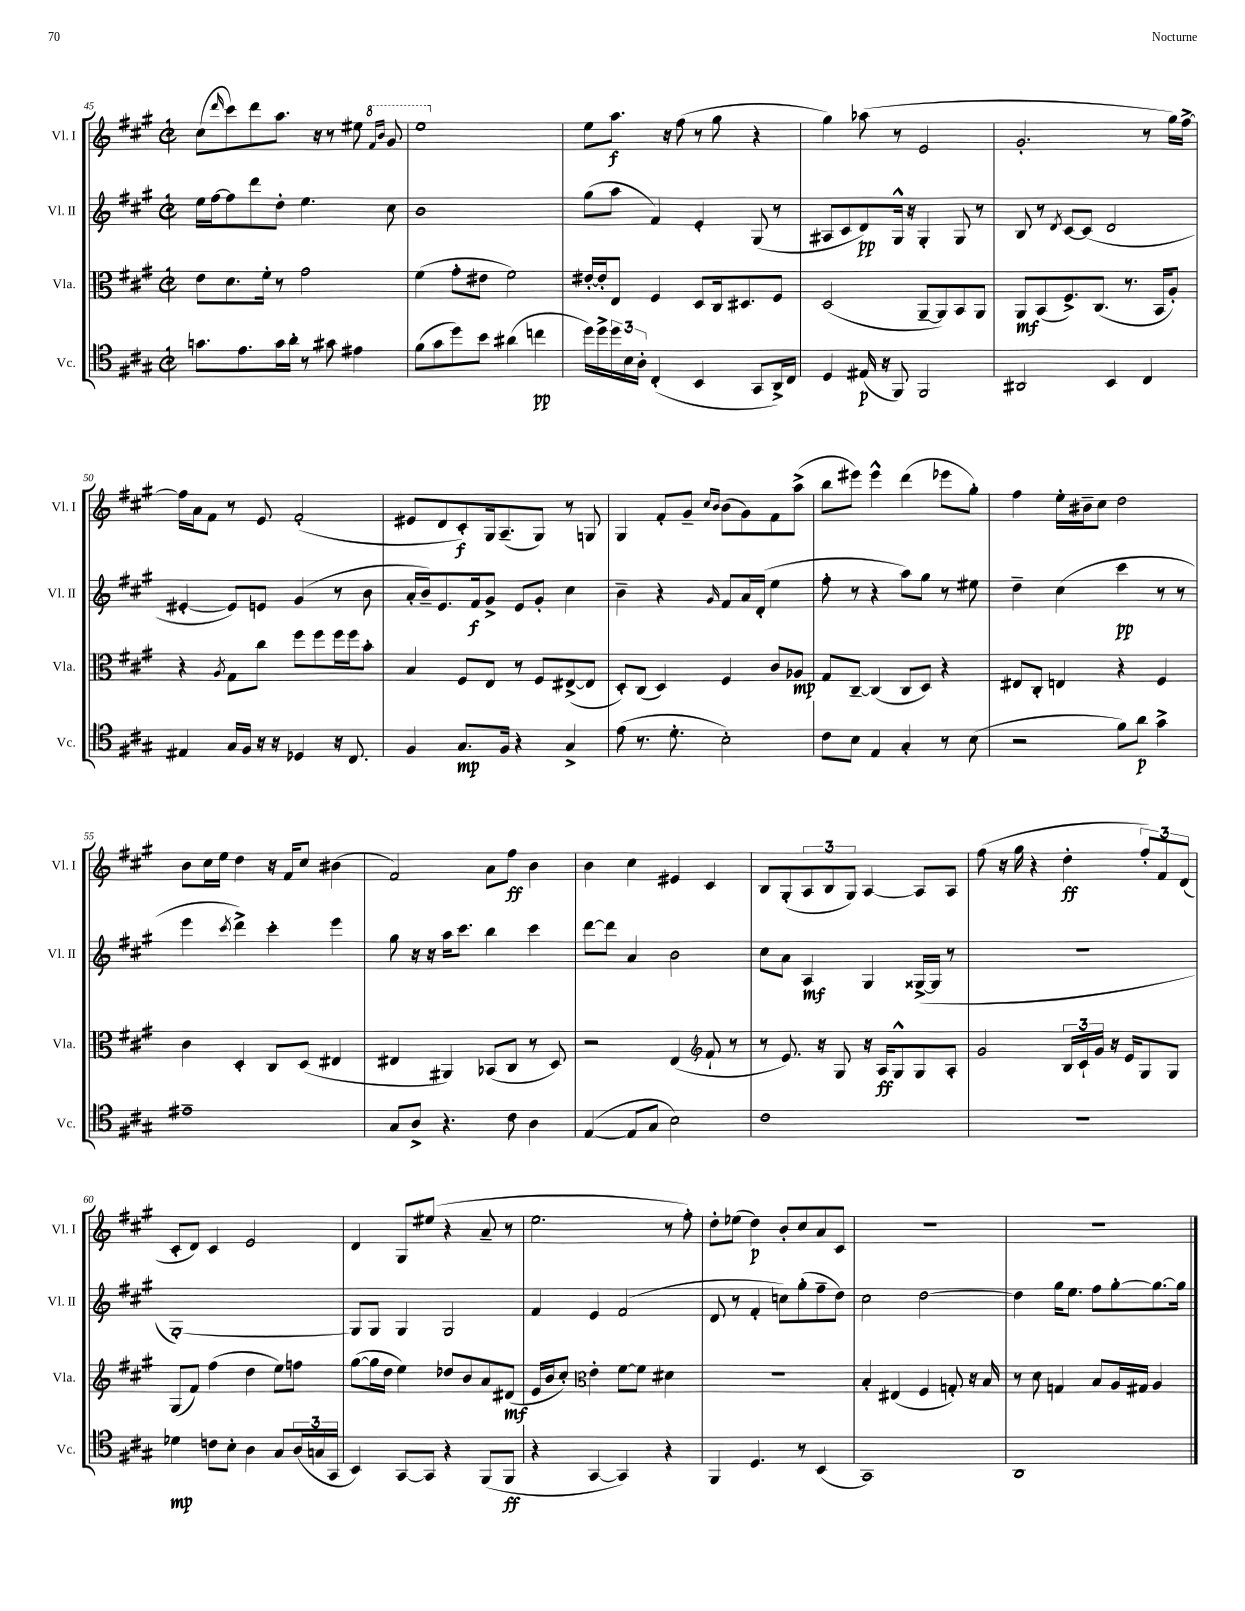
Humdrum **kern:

**kern	**kern	**kern	**kern
*staff4	*staff3	*staff2	*staff1
*clefC4	*clefC3	*clefG2	*clefG2
*k[f#c#g#]	*k[f#c#g#]	*k[f#c#g#]	*k[f#c#g#]
*M2/2	*M2/2	*M2/2	*M2/2
*met(c|)	*met(c|)	*met(c|)	*met(c|)
8.g	8e	16ee	(8cc#
.	.	[16ff#	.
.	.	.	16qqddd
.	8.d	8ff#]	8ccc#)
8.e	.	.	.
.	.	8ddd	8ddd
.	16f#'	.	.
16g	8r	8dd'	8.aa
16a'	.	.	.
8r	2g#	4.ee	.
.	.	.	16r
8g#	.	.	8r
4e#	.	.	8ee#
.	.	.	16qqff#
.	.	.	16qqbb
.	.	8cc#	8gg#
=	=	=	=
(8f#	(4f#	1b	1eee
8g#	.	.	.
8dd)	8g#'	.	.
8b	8e#	.	.
(4a#	2f#)	.	.
4cc	.	.	.
=	=	=	=
16dd)	[16e#'	(8gg#	8ee
16dd^	16e#']	.	.
24dd	8E	8aa	8.aa
24B	.	.	.
24A'	.	.	.
(4C#'	4F#	4f#)	.
.	.	.	16r
.	.	.	(8ff#
4BB	8D	4e'	8r
.	16C#	.	8gg#
.	8.D#	.	.
8GG#	.	(8G#	4r
16AA^)	8F#	8r	.
16C#	.	.	.
=	=	=	=
4D	(2D	8A#	4gg#)
.	.	8c#	.
(16E#	.	8d)	(8aa-
16r	.	.	.
8FF#)	.	16G#^^	8r
.	.	16r	.
2FF#	[8AA~	4G#'	2e
.	8AA])	.	.
.	8BB	8G#	.
.	8AA	8r	.
=	=	=	=
2AA#	8AA	8B	2.g#'
.	(8BB	8r	.
.	.	8qd	.
.	8.F#^)	[8c#	.
.	.	(8c#]	.
.	(8.C#	.	.
4BB	.	2d	.
.	8.r	.	.
4C#	.	.	8r
.	16BB	.	.
.	8A')	.	16gg#)
.	.	.	[16ff#^
=	=	=	=
4E#	4r	[4e#'	16ff#]
.	.	.	16a
.	.	.	8f#
.	8qA	.	.
16G#	8G#	8e#])	8r
16F#	.	.	.
16r	8cc#	8e	8e
16r	.	.	.
4D-	8ff#	(4g#	(2f#'
.	8ff#	.	.
16r	16ff#	8r	.
8.C#	16ff#	.	.
.	8b'	8b	.
=	=	=	=
4F#	4B	16a'	8e#
.	.	16b~)	.
.	.	8.e	8d
8.G#	8F#	.	8c#')
.	.	16f#	.
.	8E	8g#^	16G#
16F#	.	.	(8.A~
4r	8r	8e	.
.	8F#	8g#'	8G#)
4G#^	([8E#^	4cc#	8r
.	8E#]	.	8G
=	=	=	=
(8e	8D')	4b~	4G#
8.r	(8C#	.	.
.	4D)	4r	8f#'
8.d'	.	.	.
.	.	.	8g#~
.	.	.	16qqcc#
.	.	16qqg#	16qqb
2B')	4F#	8f#	(8b
.	.	16a	8g#)
.	.	(16d'	.
.	8c#	4ee	8f#
.	8A-	.	(8aa^
=	=	=	=
8c#	8G#	8ff#'	8bb
8B	[8C#~	8r	8eee#)
4E	(4C#]	4r	4eee#^^
4G#'	8C#	8aa)	(4ddd
.	8D)	8gg#	.
8r	4r	8r	8eee-
(8B	.	8ee#	8gg#')
=	=	=	=
2r	8E#	4dd~	4ff#
.	8C#'	.	.
.	4E	(4cc#	16ee'
.	.	.	16b#~
.	.	.	8cc#
8f#)	4r	4ccc#	2dd
8a	.	.	.
4g#^	4F#	8r	.
.	.	8r	.
=	=	=	=
1e#~	4c#	4eee	8b
.	.	.	16cc#
.	.	.	16ee
.	.	8qccc#	.
.	4D'	4ddd^)	4dd
.	8C#	4ccc#'	16r
.	.	.	16f#
.	(8D	.	8cc#
.	4E#	4eee	(4b#
=	=	=	=
8G#	4E#	8gg#	2f#)
8A^	.	16r	.
.	.	16r	.
4.r	4AA#)	16aa	.
.	.	8.ccc#	.
.	(8BB-	4bb	8a
8c#	8C#	.	8ff#
4A	8r	4ccc#	4b
.	8D)	.	.
=	=	=	=
([4E	2r	[8ddd	4b
.	.	8ddd]	.
8E]	.	4a	4cc#
8G#	.	.	.
2B)	(4E	2b	4e#
*	*clefG2	*	*
.	8f#`	.	4c#
.	8r	.	.
=	=	=	=
1c#	8r	8cc#	8B
.	8.e)	8a	(8G#'
.	.	4A	12A
.	16r	.	.
.	.	.	12B
.	8G#	.	.
.	.	.	12G#)
.	16r	4G#	[4A
.	16A	.	.
.	8G#^^	.	.
.	8G#	([16G##^	8A]
.	.	16G##]	.
.	8A'	8r	8A
=	=	=	=
1r	2g#	1r	(8ff#
.	.	.	16r
.	.	.	16gg#
.	.	.	4r
.	24B	.	4dd'
.	24c#`	.	.
.	24g#	.	.
.	16r	.	.
.	16e	.	.
.	8G#	.	12ff#')
.	.	.	12f#
.	8G#	.	.
.	.	.	(12d
=	=	=	=
4d-	(8G#	[1G#')	8c#'
.	8f#)	.	8d)
8c	(4ff#	.	4c#
8B'	.	.	.
4A	4dd	.	2e
8G#	8ee)	.	.
(24A	8ff	.	.
24G	.	.	.
24GG#	.	.	.
=	=	=	=
4BB)	([8gg#	8G#]	4d
.	16gg#]	8G#	.
.	16dd	.	.
[8GG#	4ee)	4G#	8G#
8GG#]	.	.	(8ee#
4r	8dd-	2G#	4r
.	8b	.	.
(8FF#	8a	.	8a~
8FF#	(8d#	.	8r
=	=	=	=
4r	16e	4f#	2.ee
.	16b	.	.
.	8cc#')	.	.
*	*clefC3	*	*
[4GG#	4e'	4e	.
4GG#])	[8f#	(2f#	.
.	8f#]	.	.
4r	4d#	.	8r
.	.	.	8ff#')
=	=	=	=
4FF#	1r	8d	8dd'
.	.	8r	(8ee-
4.D	.	4f#'	4dd)
.	.	8cc)	8b'
8r	.	(8gg#'	8cc#
(4BB	.	8ff#~	8a
.	.	8dd)	8c#
=	=	=	=
1GG#)	4B'	2cc#	1r
.	(4E#	.	.
.	4F#	[2dd	.
.	8G')	.	.
.	16r	.	.
.	16B	.	.
=	=	=	=
1AA	8r	4dd]	1r
.	8d	.	.
.	4G	16gg#	.
.	.	8.ee	.
.	8B	8ff#	.
.	16A	[8gg#'	.
.	16G#	.	.
.	4A	8.gg#_	.
.	.	16gg#]	.
==	==	==	==
*-	*-	*-	*-
